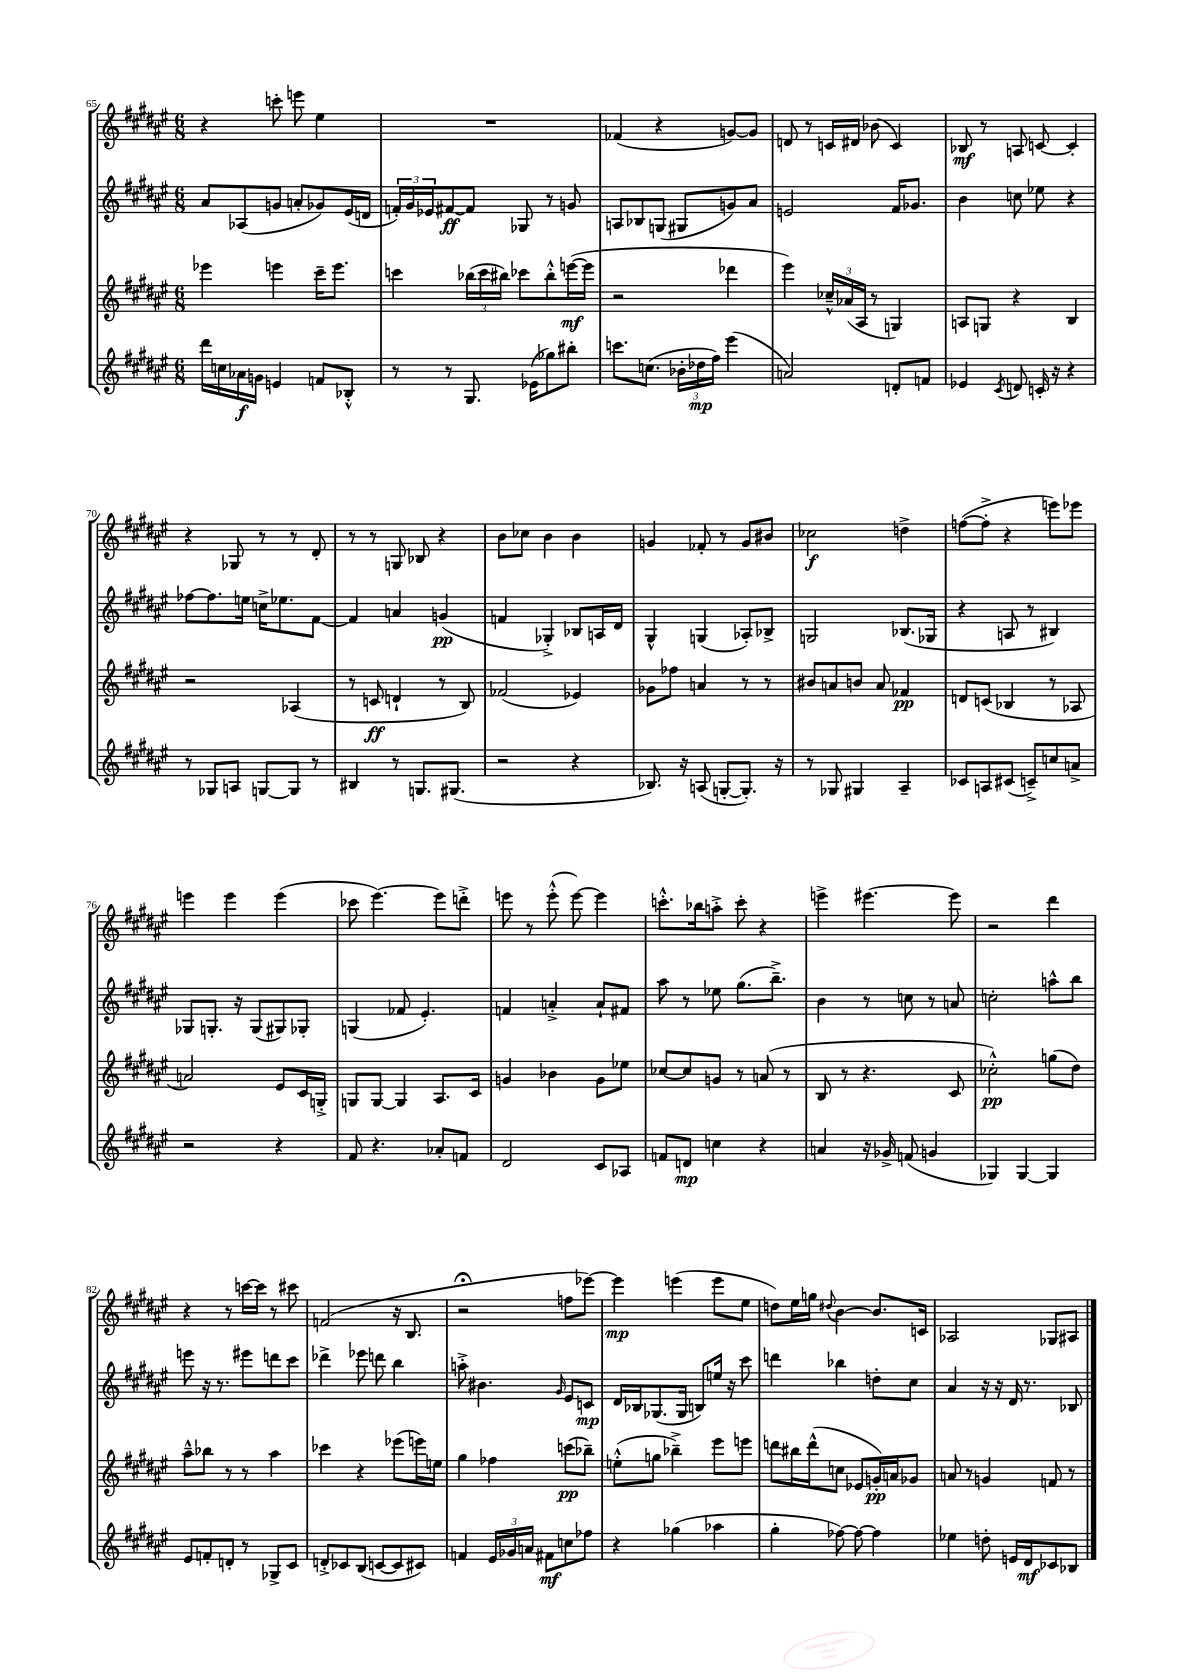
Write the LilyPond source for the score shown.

<<
\new StaffGroup <<
\new Staff = "s0" {
    \clef treble \key fis \major \numericTimeSignature \time 6/8
    r4 c'''8-. e'''8 eis''4 |
    R2. |
    fes'4( r4 g'8~) g'8 |
    d'8 r8 c'16 dis'16 bes'8( c'4) |
    bes8\mf r8 a8 c'8~ c'4-. |
    r4 ges8 r8 r8 dis'8-. |
    r8 r8 g8 bes8 r4 |
    b'8 ces''8 b'4 b'4 |
    g'4 fes'8-. r8 g'8 bis'8 |
    ces''2\f d''4-> |
    f''8~( f''8-.-> r4 e'''8) ees'''8 |
    e'''4 e'''4 e'''4( |
    ces'''8 eis'''4.~) eis'''8 d'''8-.-> |
    e'''8 r8 e'''8-.-^( e'''8~) e'''4 |
    c'''8.-.-^ bes''16 a''8-.-> c'''8-. r4 |
    e'''4-> eis'''4.~ eis'''8 |
    r2 dis'''4 |
    r4 r8 c'''16~ c'''16 r8 cis'''8 |
    f'2( r16 b8. |
    r2\fermata f''8 ees'''8~) |
    ees'''4\mp e'''4( e'''8 eis''8 |
    d''8) eis''16 g''16 \appoggiatura { dis''8 } b'4~ b'8. c'16 |
    aes2 ges8 ais8 \bar "|." |
}
\new Staff = "s1" {
    \clef treble \key fis \major \numericTimeSignature \time 6/8
    ais'8 aes8( g'8 a'8-. ges'8) eis'16( d'16 |
    \tuplet 3/2 { f'16-.) gis'16 ees'16 } fis'8~\ff fis'8 ges8 r8 g'8 |
    a8 bes8 g8( gis8 g'8) ais'8 |
    e'2 fis'16 ges'8. |
    b'4 c''8 ees''8 r4 |
    fes''8~ fes''8. e''16 c''16-> ees''8. fis'8~ |
    fis'4 a'4 g'4\pp( |
    f'4 ges4-.->) bes8 a16 dis'16 |
    gis4-^ g4( aes8-.) bes8-> |
    g2 bes8.( ges16 |
    r4 a8 r8 bis4) |
    ges8 g8.-. r16 g8( gis8) ges8-. |
    g4( fes'8 eis'4.-.) |
    f'4 a'4-.-> a'8-! fis'8 |
    ais''8 r8 ees''8 gis''8.( b''8.--->) |
    b'4 r8 c''8 r8 a'8 |
    c''2-. a''8-^ b''8 |
    e'''8 r16 r8. eis'''8 d'''8 cis'''8 |
    des'''4-> ees'''8 d'''8 b''4 |
    a''8-.-> bis'4. \grace { gis'16 } eis'8 c'8\mp |
    dis'16 bes16 ges8.( ges16 b8) e''16 r16 cis'''8 |
    d'''4 bes''4 d''8-. cis''8 |
    ais'4 r16 r16 dis'16 r8. bes8 \bar "|." |
}
\new Staff = "s2" {
    \clef treble \key fis \major \numericTimeSignature \time 6/8
    ees'''4 e'''4 cis'''16-- e'''8. |
    c'''4 \tuplet 3/2 { bes''16( c'''16 bis''16) } ces'''8 bis''8-.-^ e'''16~\mf( e'''16 |
    r2 des'''4 |
    eis'''4) \tuplet 3/2 { ces''16---^ aes'16( ais16 } r8 g4) |
    a8 g8 r4 b4 |
    r2 aes4( |
    r8 c'8\ff d'4-! r8 b8) |
    fes'2( ees'4) |
    ges'8 fes''8 a'4 r8 r8 |
    bis'8 a'8 b'8 a'8 fes'4\pp |
    d'8 c'8( bes4 r8 aes8 |
    a'2) eis'8 cis'16 g16-.-> |
    g8 g8~ g4 ais8. cis'16 |
    g'4 bes'4 g'8 ees''8 |
    ces''8~ ces''8 g'8 r8 a'8( r8 |
    b8 r8 r4. cis'8 |
    ces''2-.-^\pp) g''8( dis''8) |
    ais''8---^ bes''8 r8 r8 ais''4 |
    ces'''4 r4 ees'''8( e'''16) e''16 |
    gis''4 fes''4 c'''8\pp( bes''8--) |
    e''8-.-^( g''8 bes''4--->) eis'''8 e'''8 |
    d'''8 bis''16 d'''16-^( c''8 ees'8 g'16-.\pp) a'16 ges'8 |
    a'8 r8 g'4 f'8 r8 \bar "|." |
}
\new Staff = "s3" {
    \clef treble \key fis \major \numericTimeSignature \time 6/8
    dis'''16 c''16 aes'16\f g'16 e'4 f'8 bes8-.-^ |
    r8 r8 gis8. ees'16( ges''8) bis''8-. |
    c'''8. c''8.( \tuplet 3/2 { bes'16-. des''16\mp fis''16) } eis'''4( |
    a'2) d'8-. f'8 |
    ees'4 \acciaccatura { cis'8 } d'8 c'16-. r16 r4 |
    r8 ges8 a8 g8~ g8 r8 |
    bis4 r8 g8. gis8.( |
    r2 r4 |
    bes8.) r16 a8( g8~-. g8.-.) r16 |
    r8 ges8 gis4 ais4-- |
    ces'8 a8 cis'8( c'8--->) c''8 a'8-> |
    r2 r4 |
    fis'8 r4. aes'8-. f'8 |
    dis'2 cis'8 aes8 |
    f'8 d'8\mp c''4 r4 |
    a'4 r16 ges'16-> f'8( g'4 |
    ges4) ges4~ ges4 |
    eis'8 f'8-. d'8-. r8 ges8-> cis'8 |
    d'8-.-> ces'8 b8( c'8~ c'8 cis'8) |
    f'4 \tuplet 3/2 { eis'16 ges'16 a'16 } fis'8\mf c''8 fes''8 |
    r4 ges''4( aes''4 |
    gis''4-. fes''8~) fes''8~ fes''4 |
    ees''4 d''8-. e'16 dis'16\mf ces'8 bes8 \bar "|." |
}
>>
>>
\layout { \context { \Score currentBarNumber = #65 } }
